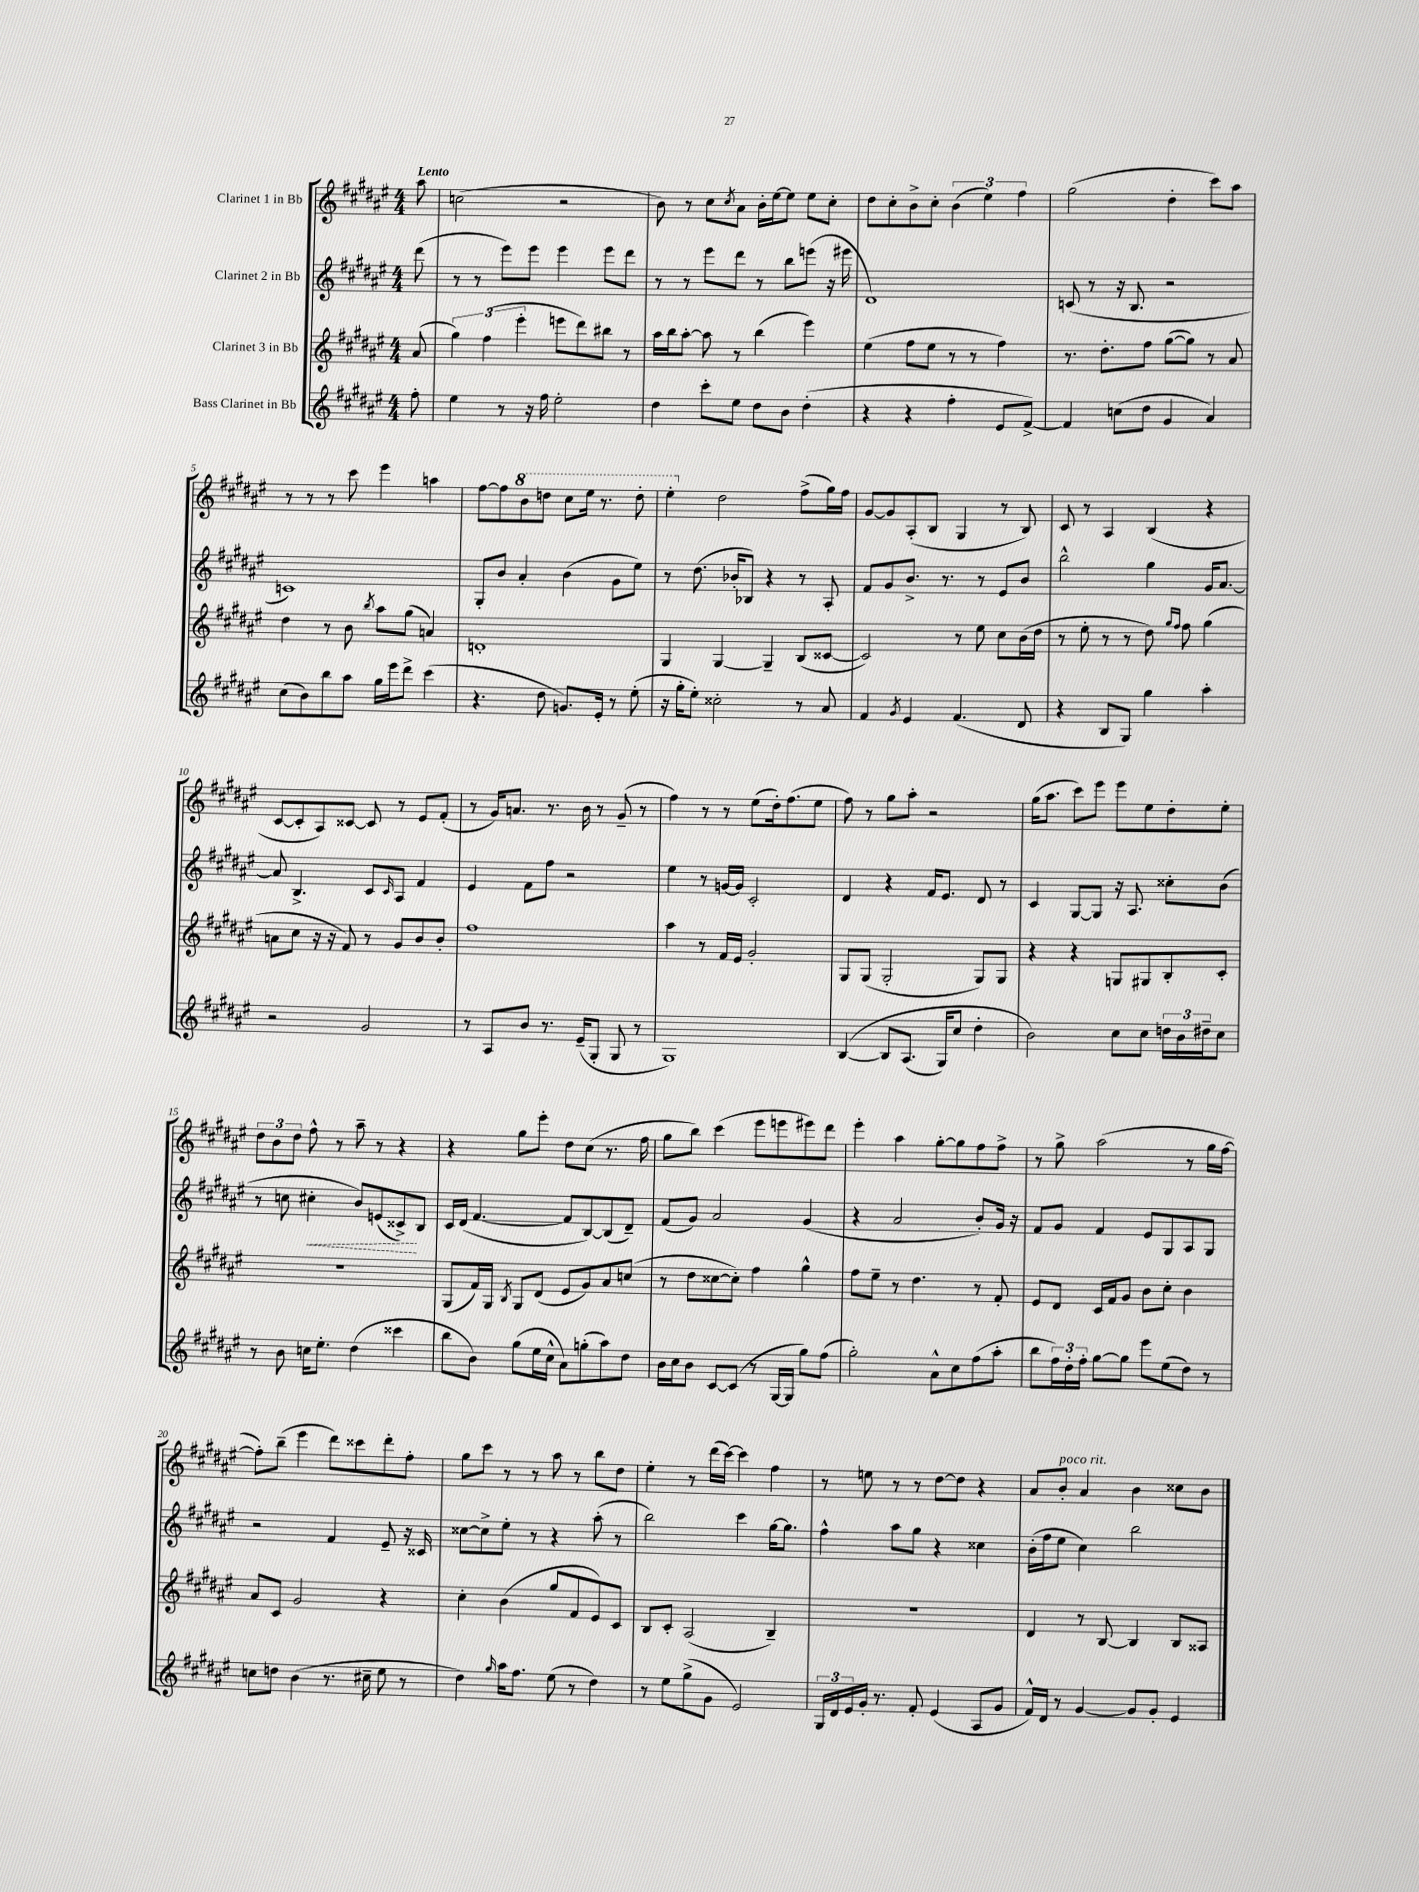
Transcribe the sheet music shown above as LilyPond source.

<<
\new StaffGroup <<
\new Staff = "s0" \with { instrumentName = "Clarinet 1 in Bb" } {
    \clef treble \key fis \major \numericTimeSignature \time 4/4 \partial 8 \tempo "Lento"
    ais''8 |
    c''2( r2 |
    b'8) r8 cis''8 \acciaccatura { cis''8 } ais'8 b'16-. eis''16~ eis''8 eis''8 cis''8-. |
    dis''8 cis''8-. b'8-> cis''8-. \tuplet 3/2 { b'4( eis''4) fis''4 } |
    gis''2( dis''4-. cis'''8) ais''8 |
    r8 r8 r8 cis'''8 eis'''4 a''4 |
    fis''8~ fis''8 \ottava #1 b''8 d'''8 cis'''8 eis'''16 r8. d'''8-. |
    eis'''4-. \ottava #0 dis''2 fis''8->( gis''16) fis''16 |
    gis'8~ gis'8 ais8-.( b8 gis4 r8 b8) |
    cis'8 r8 ais4 b4( r4 |
    cis'8~ cis'8-. ais8) cisis'8~ cisis'8 r8 eis'8 fis'8-.( |
    r8 gis'16) a'8. r8. b'16 r8 gis'8--( r8 |
    fis''4) r8 r8 eis''8( dis''16-.) fis''8.( eis''8 |
    fis''8) r8 gis''8 ais''8-. r2 |
    gis''16( ais''8. cis'''8) eis'''8 eis'''8 eis''8 dis''8-. eis''8-. |
    \tuplet 3/2 { dis''8 b'8 dis''8 } fis''8-^ r8 ais''8-- r8 r4 |
    r4 gis''8 eis'''8-. dis''8 cis''8( r8. fis''16 |
    gis''8 b''8) cis'''4( eis'''8 e'''8 eis'''8) dis'''8 |
    eis'''4-. ais''4 gis''8~-. gis''8 fis''8 fis''8-> |
    r8 gis''8-> ais''2( r8 gis''16 fis''16~ |
    fis''8-.) b''8--( eis'''4 dis'''8) cisis'''8 dis'''8-. fis''8-. |
    gis''8 cis'''8 r8 r8 ais''8 r8 b''8 dis''8 |
    eis''4-. r8 dis'''16( cis'''16~) cis'''4 fis''4 |
    r8 e''8 r8 r8 dis''8~ dis''8 r4 |
    ais'8 b'8-.^\markup { \italic "poco rit." } ais'4 b'4 cisis''8 b'8 \bar "|." |
}
\new Staff = "s1" \with { instrumentName = "Clarinet 2 in Bb" } {
    \clef treble \key fis \major \numericTimeSignature \time 4/4 \partial 8
    dis'''8( |
    r8 r8 eis'''8) eis'''8 eis'''4 eis'''8 dis'''8 |
    r8 r8 eis'''8 dis'''8 r8 b''8 e'''8( r16 eis'''16 |
    dis'1) |
    c'8( r8 r16 b8. r2 |
    c'1) |
    gis8-. b'8 ais'4-. b'4( gis'8 eis''8) |
    r8 dis''8.( bes'16-. bes8) r4 r8 ais8-. |
    fis'8 gis'8 b'8.-> r8. r8 eis'8 b'8 |
    b''2-^ gis''4 gis'16 ais'8.~ |
    ais'8 b4.-> cis'8 \grace { cis'16 } ais8 fis'4 |
    eis'4 fis'8 fis''8 r2 |
    eis''4 r8 g'16~ g'16 cis'2-. |
    dis'4 r4 fis'16 eis'8. dis'8 r8 |
    cis'4 gis8~ gis8 r16 ais8. cisis''8-. b'8( |
    r8 c''8 \once \override Hairpin.style = #'dashed-line cis''4-.\< b'8) e'8( cisis'8->\!) b8 |
    cis'16 dis'16( fis'4.~ fis'8 b8~) b8( dis'8--) |
    fis'8( gis'8) ais'2 gis'4( |
    r4 ais'2 b'8-.) gis'16 r16 |
    fis'8 gis'8 fis'4 eis'8 gis8 ais8 gis8 |
    r2 fis'4 eis'8-- r16 cisis'16 |
    cisis''8~ cisis''8-> eis''8-. r8 r4 ais''8-.( r8 |
    b''2) cis'''4 gis''16~ gis''8. |
    fis''4-^ ais''8 gis''8 r4 cisis''4 |
    b'16-.( fis''16 eis''8 cis''4) b''2 \bar "|." |
}
\new Staff = "s2" \with { instrumentName = "Clarinet 3 in Bb" } {
    \clef treble \key fis \major \numericTimeSignature \time 4/4 \partial 8
    ais'8( |
    \tuplet 3/2 { gis''4) fis''4( eis'''4-. } e'''8 dis'''8) bis''8 r8 |
    ais''16 b''16 ais''8~-. ais''8 r8 b''4( eis'''4) |
    eis''4( fis''8 eis''8 r8 r8 fis''4) |
    r8. dis''8.-. fis''8 gis''8~( gis''8) r8 ais'8 |
    dis''4 r8 b'8 \acciaccatura { b''8 } ais''8 gis''8( a'4) |
    d'1-. |
    gis4 gis4~ gis4-- b8( cisis'8~ |
    cisis'2) r8 eis''8 cis''8 b'16( dis''16 |
    r8 eis''8-. r8 r8 dis''8) \grace { gis''16 fis''16 } fis''8 gis''4( |
    a'8 cis''8 r16 r16 fis'8) r8 gis'8 b'8 b'8-. |
    fis''1 |
    ais''4 r8 fis'16 eis'16 gis'2-. |
    gis8 gis8( gis2-. gis8) gis8 |
    r4 r4 g8 gis8 b8-. cis'8-. |
    R1 |
    gis8( fis'16) gis16 \acciaccatura { b8 } gis8 dis'8( eis'8 gis'8) ais'8 c''8( |
    r8 dis''8 cisis''8~ cisis''8-.) fis''4 gis''4-^ |
    fis''8 eis''8-- r8 dis''4. r8 fis'8-. |
    eis'8 dis'8 cis'16 fis'16 gis'8 b'8 cis''8-. b'4 |
    ais'8 cis'8 gis'2 r4 |
    cis''4-. b'4( gis''8 fis'8 eis'8) cis'8 |
    b8 cis'8-. ais2( b4--) |
    R1 |
    dis'4 r8 b8~ b4 b8 aisis8 \bar "|." |
}
\new Staff = "s3" \with { instrumentName = "Bass Clarinet in Bb" } {
    \clef treble \key fis \major \numericTimeSignature \time 4/4 \partial 8
    fis''8-. |
    eis''4 r8 r16 fis''16 eis''2-. |
    dis''4 cis'''8-. eis''8 dis''8 b'8 dis''4-.( |
    r4 r4 fis''4-. eis'8 fis'8~->) |
    fis'4 c''8( dis''8 gis'4 ais'4) |
    cis''8( b'8) b''8 ais''8 gis''16 eis'''16 dis'''8-> cis'''4( |
    r4. dis''8 g'8.) eis'16-. r8 eis''8-.( |
    r16 gis''16-. eis''8-.) cisis''2-. r8 ais'8 |
    fis'4 \acciaccatura { gis'8 } eis'4 fis'4.( dis'8 |
    r4 b8 gis8) gis''4 ais''4-. |
    r2 gis'2 |
    r8 ais8 b'8 r8. eis'16--( gis8-. gis8 r8 |
    gis1) |
    b4~\( b8 ais8.( gis16) cis''8 dis''4-. |
    b'2\) cis''8 cis''8 \tuplet 3/2 { d''16 b'16 dis''16-- } cis''8 |
    r8 b'8 c''16 eis''8.-. dis''4( cisis'''4 |
    b''8 b'8) gis''8( eis''16 cis''16-^ ais'8) g''8-.( ais''8) dis''8 |
    b'16 cis''16 b'8 cis'8~ cis'8( r8 gis16~ gis16 gis''8) fis''8( |
    gis''2-.) ais'8-^ cis''8 fis''8( ais''8-. |
    b''8 \tuplet 3/2 { fis''16) dis''16-. fis''16-. } gis''8~ gis''8 eis'''8 eis''8( dis''8) r8 |
    c''8 d''8 b'4( r8. cis''16-- eis''8 r8 |
    dis''4) \grace { gis''16 } ais''16 fis''8. eis''8( r8 dis''4) |
    r8 eis''8 gis''8->( gis'8 eis'2) |
    \tuplet 3/2 { gis16 dis'16 eis'16 } gis'16-. r8. fis'8-. eis'4( ais8 gis'8 |
    fis'16-^) dis'16 r8 gis'4~ gis'8 gis'8-. eis'4 \bar "|." |
}
>>
>>
